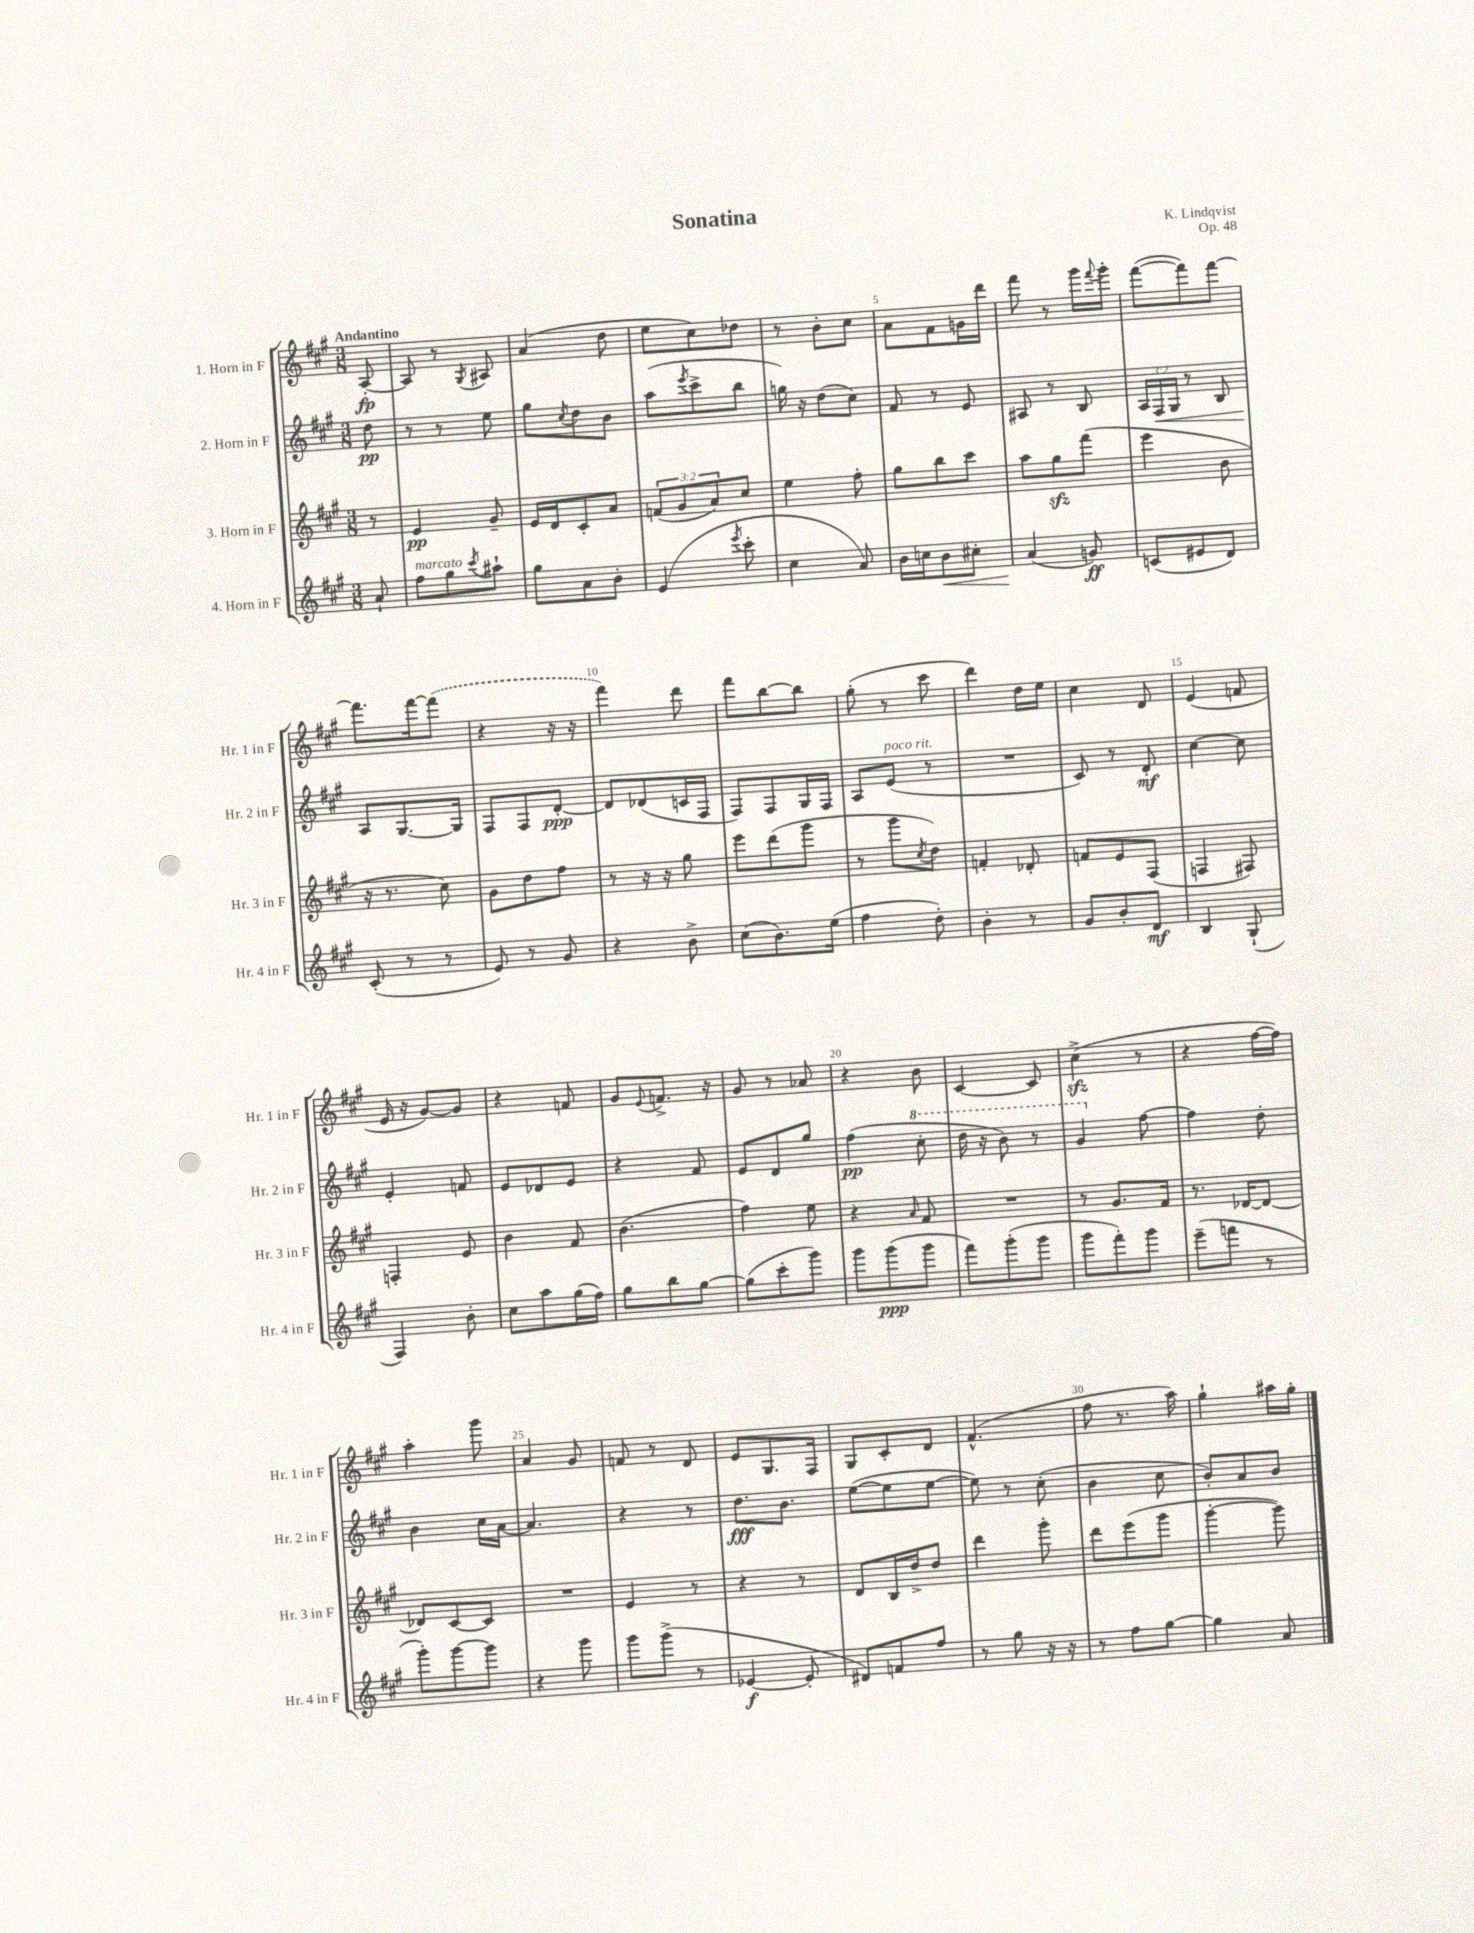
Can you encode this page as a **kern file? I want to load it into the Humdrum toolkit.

**kern	**dynam	**kern	**dynam	**kern	**dynam	**kern	**dynam
*part4	*part4	*part3	*part3	*part2	*part2	*part1	*part1
*staff4	*staff4	*staff3	*staff3	*staff2	*staff2	*staff1	*staff1
*I"4. Horn in F	*	*I"3. Horn in F	*	*I"2. Horn in F	*	*I"1. Horn in F	*
*I'Hr. 4 in F	*	*I'Hr. 3 in F	*	*I'Hr. 2 in F	*	*I'Hr. 1 in F	*
*clefG2	*	*clefG2	*	*clefG2	*	*clefG2	*
*k[f#c#g#]	*	*k[f#c#g#]	*	*k[f#c#g#]	*	*k[f#c#g#]	*
*M3/8	*	*M3/8	*	*M3/8	*	*M3/8	*
=	=	=	=	=	=	=	=
!	!	!	!	!	!	!LO:TX:a:B:t=Andantino	!
8a`/	.	8r	.	8dd\	pp	[8A'/	fp
=1	=1	=1	=1	=1	=1	=1	=1
!LO:TX:a:i:t=marcato	!	!	!	!	!	!	!
8ff#\L	.	4e/	pp	8r	.	8A/]	.
8gg#\	.	.	.	8r	.	8r	.
8qccc#/	.	.	.	.	.	8qG#/	.
8aa#X`\J	.	8g#~/	.	8ee\	.	8A#X/	.
=2	=2	=2	=2	=2	=2	=2	=2
8gg#\L	.	16e/LL	.	8gg#\L	.	(4a/	.
.	.	16d/J	.	.	.	.	.
.	.	.	.	8qcc#/	.	.	.
8a\	.	8c#'/	.	8dd\	.	.	.
8b'\J	.	8a/J	.	8b\J	.	8dd\	.
=3	=3	=3	=3	=3	=3	=3	=3
(4e/	.	(12fn/L	.	(8aa\L	.	8ee\L	.
.	.	12g#/	.	.	.	.	.
.	.	.	.	8qeee/	.	.	.
.	.	.	.	8ccc#^\	.	8cc#\)	.
.	.	12a/)	.	.	.	.	.
8qeee/	.	.	.	.	.	.	.
8ccc#'\	.	8cc#/J	.	8bb\J	.	8dd-X\J	.
=4	=4	=4	=4	=4	=4	=4	=4
4cc#\	.	4ee\	.	16ggn\)	.	8r	.
.	.	.	.	16r	.	.	.
.	.	.	.	(8dd\L	.	8b'\L	.
8a/)	.	8ff#'\	.	8cc#\J)	.	8cc#\J	.
=5	=5	=5	=5	=5	=5	=5	=5
16b\LL	.	8gg#\L	.	8f#/	.	8a\L	.
16ccn\J	.	.	.	.	.	.	.
!	!LO:HP:b	!	!	!	!	!	!
8b\	<	8bb\	.	8r	.	8f#\	.
8cc#X'\J	.	8ccc#\J	.	8e/	.	16gn\L	.
.	.	.	.	.	.	16ddd\JJ	.
=6	=6	=6	=6	=6	=6	=6	=6
(4a/	.	8aa\L	.	8A#X/	.	8fff#\	.
.	.	8gg#zz\	.	8r	.	8r	.
8gn/)	[ ff	(8fff#\J	.	8B/	.	16ggg#\LL	.
.	.	.	.	.	.	8qqfff#/	.
.	.	.	.	.	.	16ggg#'\JJ	.
=7	=7	=7	=7	=7	=7	=7	=7
(8cn/L	.	4eee\	.	24A/LL	.	([8fff#\L	.
!	!	!	!	!	!LO:HP:b	!	!
.	.	.	.	24F#/	<	.	.
.	.	.	.	24G#/JJ	.	.	.
8e#X/	.	.	.	8r	.	8fff#\])	.
8d/J)	.	8b\	.	8B/	.	[8fff#\J	.
!!LO:LB:g=z
=8	=8	=8	=8	=8	=8	=8	=8
(8c#'/	.	16r	.	8A/L	.	8.fff#\L]	.
.	.	8.r	.	.	.	.	.
8r	.	.	.	[8.G#/	[	.	.
.	.	.	.	.	.	[16fff#\k	.
8r	.	8cc#\)	.	.	.	(8fff#\J]	.
.	.	.	.	16G#/Jk]	.	.	.
=9	=9	=9	=9	=9	=9	=9	=9
8e/)	.	8g#\L	.	8F#/L	.	4r	.
8r	.	8dd\	.	8F#/	.	.	.
8g#/	.	8ff#\J	.	[8d'/J	ppp	16r	.
.	.	.	.	.	.	16r	.
=10	=10	=10	=10	=10	=10	=10	=10
4r	.	8r	.	8d/L]	.	4fff#\)	.
.	.	16r	.	(8d-X/	.	.	.
.	.	16r	.	.	.	.	.
8b^\	.	8gg#\	.	16cn/L	.	8ddd\	.
.	.	.	.	16F#/JJ	.	.	.
=11	=11	=11	=11	=11	=11	=11	=11
(8cc#\L	.	8eee\L	.	8F#/L)	.	8fff#\L	.
8.b\)	.	(8ddd\	.	8F#/	.	[8bb\	.
.	.	8ggg#\J	.	16G#/L	.	8bb\J]	.
(16ee\Jk	.	.	.	16F#/JJ	.	.	.
=12	=12	=12	=12	=12	=12	=12	=12
4ff#\	.	8r	.	8A/L	.	(8gg#'\	.
!	!	!	!	!LO:TX:a:i:t=poco rit.	!	!	!
.	.	8ggg#\L	.	(8e/J	.	8r	.
.	.	8qcc#/	.	.	.	.	.
8dd'\)	.	8dd\J)	.	8r	.	8ccc#\	.
=13	=13	=13	=13	=13	=13	=13	=13
4b'\	.	4fn'/	.	4.r	.	4ddd\)	.
8r	.	8d-X'/	.	.	.	16dd\LL	.
.	.	.	.	.	.	16ee\JJ	.
=14	=14	=14	=14	=14	=14	=14	=14
8g#/L	.	8fn/L	.	8c#/)	.	4cc#\	.
8b'/	.	8e/	.	8r	.	.	.
8d/J	mf	(8F#/J	.	8d'/	mf	8d/	.
=15	=15	=15	=15	=15	=15	=15	=15
4B/	.	4Fn/	.	[4cc#\	.	(4e/	.
(8G#`/	.	8F#X/)	.	8cc#\]	.	8fn/	.
!!LO:LB:g=z
=16	=16	=16	=16	=16	=16	=16	=16
4F#/)	.	4Fn'/	.	4e'/	.	16e/	.
.	.	.	.	.	.	16r	.
.	.	.	.	.	.	[8g#/L)	.
8b'\	.	8e/	.	8fn/	.	8g#/J]	.
=17	=17	=17	=17	=17	=17	=17	=17
8cc#\L	.	4b\	.	8e/L	.	4r	.
8aa\	.	.	.	8d-X/	.	.	.
(16gg#\L	.	8f#/	.	8e/J	.	8fn/	.
16ff#\JJ)	.	.	.	.	.	.	.
=18	=18	=18	=18	=18	=18	=18	=18
8gg#\L	.	(4.b\	.	4r	.	8g#/L	.
.	.	.	.	.	.	8qqe/	.
8bb\	.	.	.	.	.	8.fn^/J	.
[8gg#\J	.	.	.	8f#/	.	.	.
.	.	.	.	.	.	16r	.
=19	=19	=19	=19	=19	=19	=19	=19
(8gg#\L]	.	4ff#\)	.	8e/L	.	8g#/	.
8ccc#'\	.	.	.	8d/	.	8r	.
8ggg#\J)	.	8ee\	.	8gg#/J	.	8a-X/	.
=20	=20	=20	=20	=20	=20	=20	=20
8ggg#\L	.	4r	.	(4ff#\	pp	4r	.
(8ggg#\	ppp	.	.	.	.	.	.
.	.	16qqa/	.	.	.	.	.
*	*	*	*	*8va	*	*	*
8ggg#\J	.	8f#/	.	8ccc#'\	.	8b\	.
=21	=21	=21	=21	=21	=21	=21	=21
8fff#\L)	.	4.r	.	16ddd\	.	[4c#/	.
.	.	.	.	16r	.	.	.
(8ggg#'\	.	.	.	8bb\)	.	.	.
8ggg#\J	.	.	.	8r	.	8c#/]	.
=22	=22	=22	=22	=22	=22	=22	=22
8ggg#\L	.	8r	.	4gg#/	.	(4cc#zz^\	.
8fff#'\)	.	8.g#/L	.	.	.	.	.
*	*	*	*	*X8va	*	*	*
8ggg#\J	.	.	.	[8ff#\	.	8r	.
.	.	16f#/Jk	.	.	.	.	.
=23	=23	=23	=23	=23	=23	=23	=23
(8eee~\L	.	8.r	.	4ff#\]	.	4r	.
8fffn\J	.	.	.	.	.	.	.
.	.	[16d-X/KL	.	.	.	.	.
8r	.	8d-/J_	.	8dd'\	.	[16ff#\LL	.
.	.	.	.	.	.	16ff#\JJ])	.
!!LO:LB:g=z
=24	=24	=24	=24	=24	=24	=24	=24
8ggg#'\L)	.	8d-X/L]	.	4b\	.	4aa'\	.
[8ggg#\	.	[8c#/	.	.	.	.	.
8ggg#\J]	.	8c#/J]	.	16cc#\LL	.	8ggg#\	.
.	.	.	.	[16a\JJ	.	.	.
=25	=25	=25	=25	=25	=25	=25	=25
4r	.	4.r	.	4.a/]	.	4a/	.
8ggg#\	.	.	.	.	.	8g#/	.
=26	=26	=26	=26	=26	=26	=26	=26
8ggg#\L	.	4e/	.	4r	.	8fn/	.
(8ggg#^\J	.	.	.	.	.	8r	.
8r	.	8r	.	8r	.	8d/	.
=27	=27	=27	=27	=27	=27	=27	=27
[4e-X/	f	4r	.	8.dd\L	fff	8e/L	.
.	.	.	.	.	.	8.G#/	.
.	.	.	.	8.b\J	.	.	.
8e-'/]	.	8r	.	.	.	.	.
.	.	.	.	.	.	16F#/Jk	.
=28	=28	=28	=28	=28	=28	=28	=28
8d#X/L)	.	8d/L	.	([8ee\L	.	8G#/L	.
8fn/	.	16B/L	.	8ee\]	.	8c#'/	.
.	.	16dd^/J	.	.	.	.	.
8ff#/J	.	8dd/J	.	[8ee\J	.	8d/J	.
=29	=29	=29	=29	=29	=29	=29	=29
8r	.	4ddd\	.	8ee\])	.	(4.f#^^/	.
8gg#\	.	.	.	8r	.	.	.
16r	.	8ggg#'\	.	(8cc#'\	.	.	.
16r	.	.	.	.	.	.	.
=30	=30	=30	=30	=30	=30	=30	=30
8r	.	8ddd\L	.	4b\	.	8ff#\	.
8ff#\L	.	(8eee\	.	.	.	8.r	.
[8gg#\J	.	8ggg#\J	.	8cc#\	.	.	.
.	.	.	.	.	.	16aa\)	.
=31	=31	=31	=31	=31	=31	=31	=31
4gg#\]	.	[4ggg#'\	.	8b'/L)	.	4gg#`\	.
.	.	.	.	8a/	.	.	.
8a/	.	8ggg#\])	.	8b/J	.	16aa#X\LL	.
.	.	.	.	.	.	16gg#'\JJ	.
==	==	==	==	==	==	==	==
*-	*-	*-	*-	*-	*-	*-	*-
